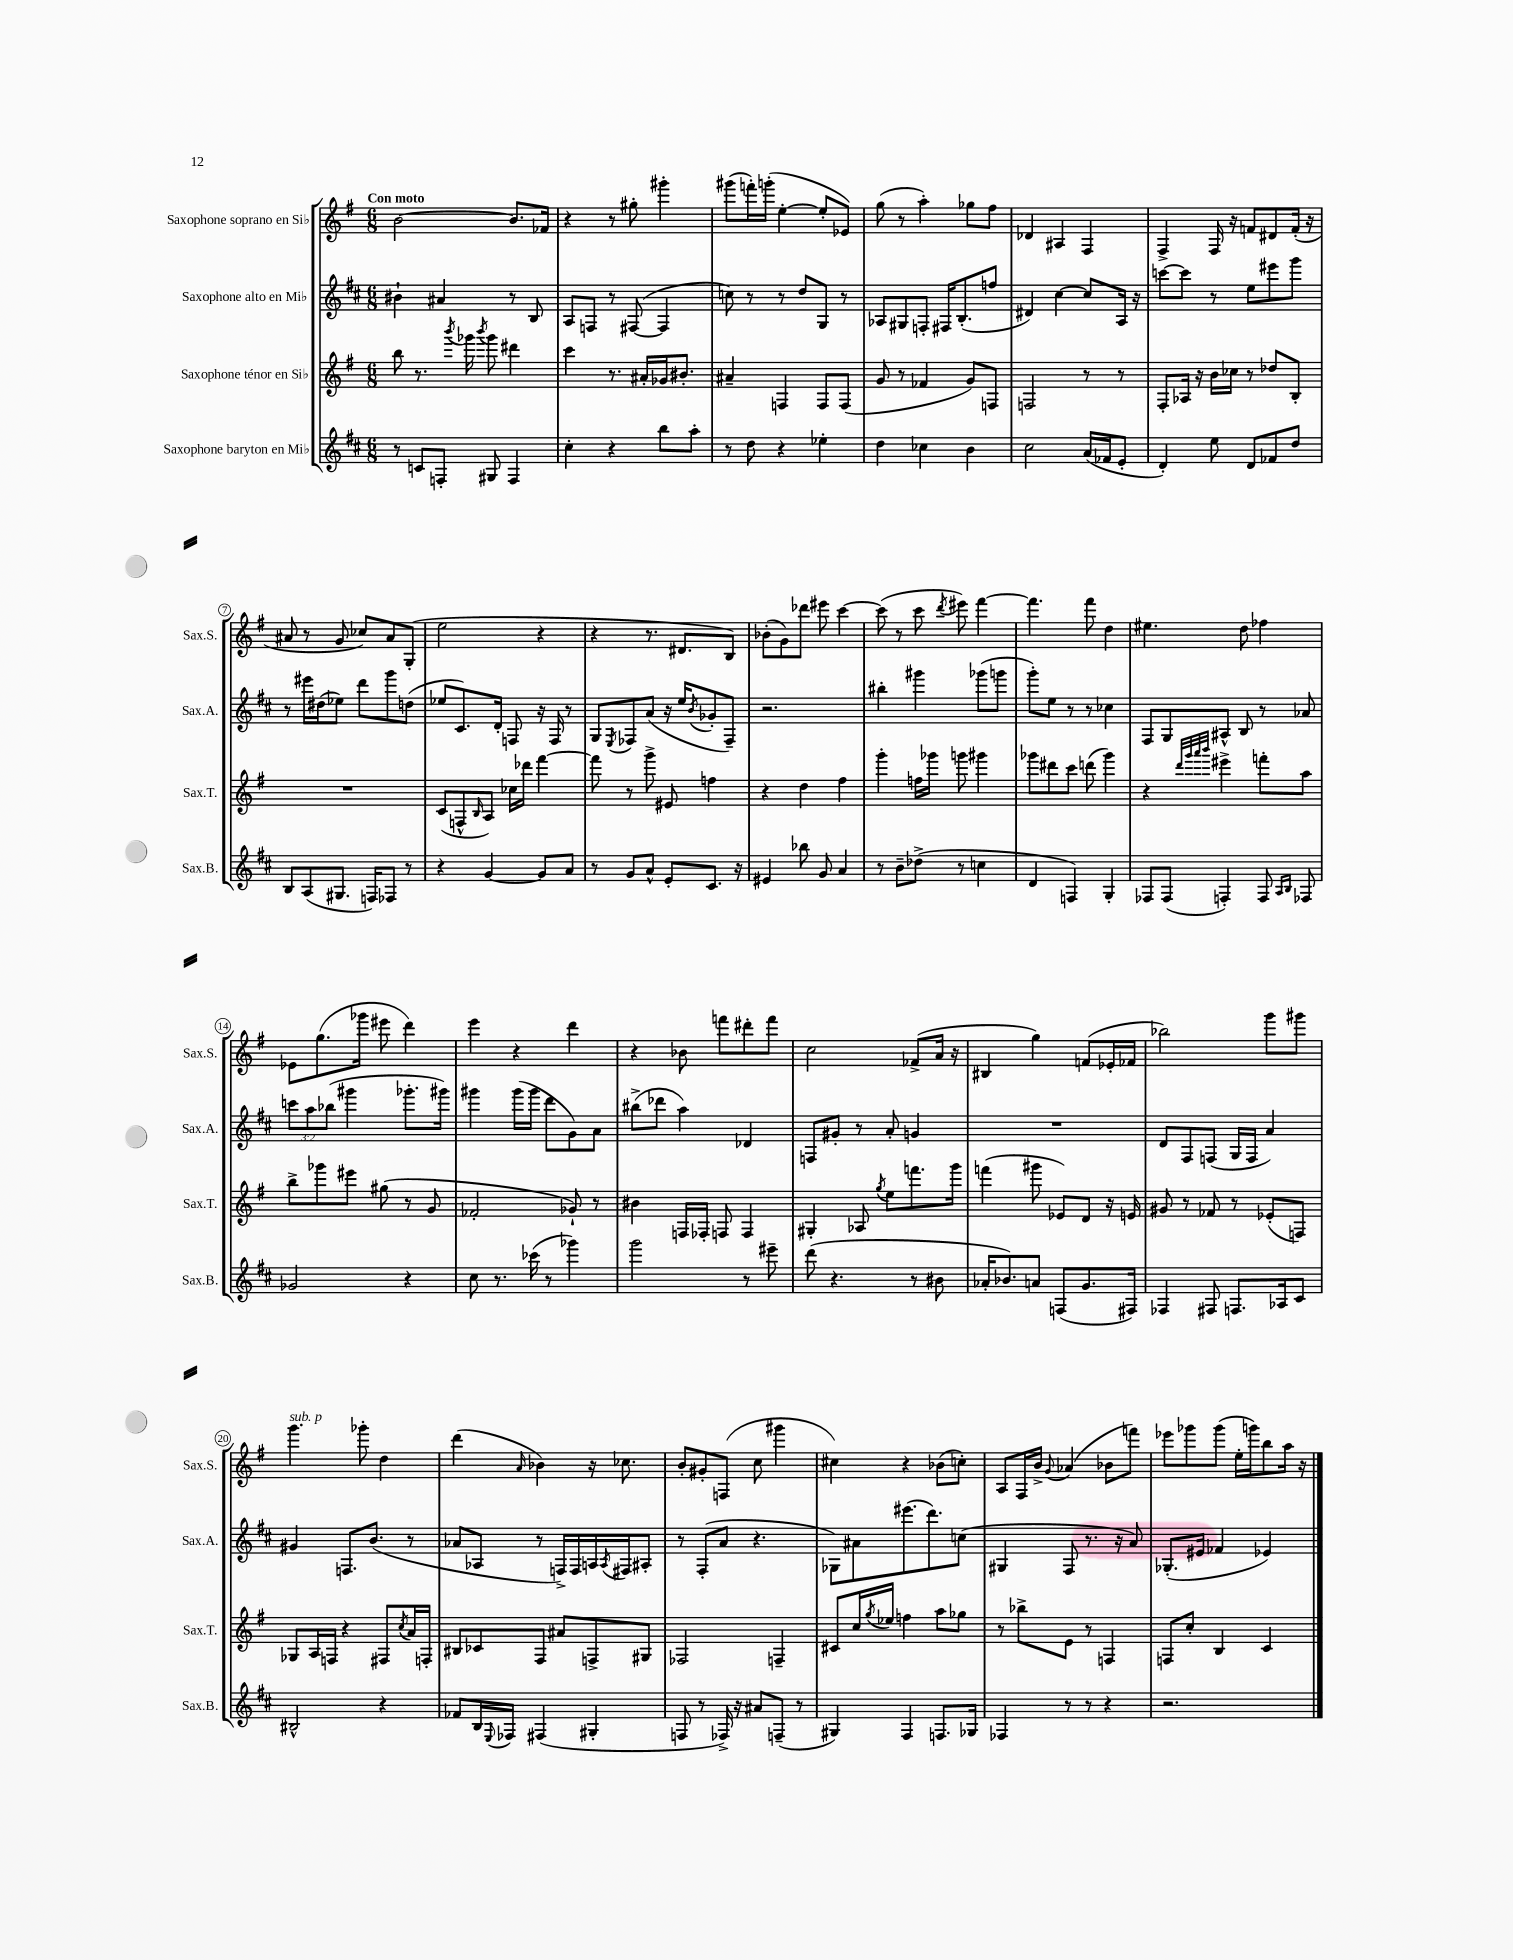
<<
\new StaffGroup <<
\new Staff = "s0" \with { instrumentName = "Saxophone soprano en Sib" shortInstrumentName = "Sax.S." } {
    \clef treble \key g \major \numericTimeSignature \time 6/8 \tempo "Con moto"
    b'2~ b'8. fes'16 |
    r4 r8 gis''8-. gis'''4-. |
    gis'''8( f'''16-.) g'''16-.( e''4~-. e''8-. ees'8) |
    g''8( r8 a''4-.) ges''8 fis''8 |
    des'4 ais4 fis4 |
    fis4-> fis16 r16 f'8 dis'8 f'16-.( r16 |
    ais'8 r8 g'8 ces''8) ais'8 g8-.( |
    e''2 r4 |
    r4 r8. dis'8. b8) |
    bes'8-.( g'8) des'''8 eis'''8 c'''4~ |
    c'''8( r8 c'''8 \acciaccatura { d'''8 } eis'''8) fis'''4~ |
    fis'''4. fis'''8 d''4 |
    eis''4. d''8 fes''4 |
    ees'8 g''8.( ges'''16 eis'''8 d'''4) |
    e'''4 r4 d'''4 |
    r4 bes'8 f'''8 dis'''8-. f'''8 |
    c''2 fes'8->( a'16 r16 |
    bis4 g''4) f'8( ees'16-. fes'16 |
    bes''2) g'''8 gis'''8 |
    g'''4.^\markup { \italic "sub. p" } ges'''8-. d''4 |
    d'''4( \grace { a'16 } bes'4) r16 ces''8. |
    b'8-. gis'8-. f8( c''8 gis'''4 |
    cis''4) r4 bes'8( c''8-.) |
    a8 fis16 b'16-> \appoggiatura { g'8 } aes'4( bes'8 f'''8) |
    ees'''8 ges'''8 ges'''8( e''16-. g'''16) b''8 a''16 r16 \bar "|." |
}
\new Staff = "s1" \with { instrumentName = "Saxophone alto en Mib" shortInstrumentName = "Sax.A." } {
    \clef treble \key d \major \numericTimeSignature \time 6/8 \override Staff.TupletNumber.text = #tuplet-number::calc-fraction-text
    bis'4-! ais'4 r8 b8 |
    a8 f8 r8 fis8~( fis4 |
    c''8) r8 r8 d''8 g8 r8 |
    aes8 gis8 f8-. fis16 b8.-.( f''8 |
    dis'4) cis''4~ cis''8 a16 r16 |
    c'''8~ c'''8 r8 e''8 eis'''8 g'''8 |
    r8 eis'''16 dis''16( ees''8) d'''8 g'''8 d''8( |
    ees''8 cis'8.) d'16-. f8 r16 f16 r8 |
    g8 \acciaccatura { e8 } fes8 a'8( r16 e''16 \acciaccatura { b'8 } ges'8-. fes8--) |
    r2. |
    bis''4-. gis'''4 ges'''8( g'''8 |
    g'''8-.) e''8 r8 r8 ces''4 |
    fis8 g8 ais8-^ b8 r8 aes'8 |
    \tuplet 3/2 { c'''8 a''8 bes''8( } gis'''4 ges'''8.-. gis'''16) |
    gis'''4 gis'''16( gis'''16 d'''8 g'8) a'8 |
    bis''8->( des'''8 a''4) des'4 |
    f8 gis'8-. r8 a'8-. g'4 |
    R2. |
    d'8 fis8 f8( g16 f16 a'4) |
    gis'4 f8. b'8.( r8 |
    aes'8 aes8 r8 f16->) f16 a16 \acciaccatura { a8 } fis16 ais8-. |
    r8 fis8-.( a'8 r4. |
    ges8) ais'8 eis'''8.( d'''8.) c''8( |
    gis4 fis8 r8. r16 a'8) |
    ges8.-.( eis'16 fes'4 ees'4) \bar "|." |
}
\new Staff = "s2" \with { instrumentName = "Saxophone ténor en Sib" shortInstrumentName = "Sax.T." } {
    \clef treble \key g \major \numericTimeSignature \time 6/8
    b''8 r8. \acciaccatura { b'''8 } ges'''16 \acciaccatura { b'''8 } ges'''8 dis'''4 |
    c'''4 r8. ais'16-. ges'16 bis'8.-. |
    ais'4-- f4 f8 f8( |
    g'8 r8 fes'4 g'8) f8 |
    f2 r8 r8 |
    fis8-. aes16 r16 b'16 ces''16 r8 des''8 b8-. |
    R2. |
    c'8( f8-^ \grace { b16 } a8) ces''16 des'''16 fis'''4~ |
    fis'''8 r8 g'''8-> eis'8 f''4 |
    r4 d''4 fis''4 |
    g'''4-. f''16 ges'''16 g'''8 gis'''4 |
    ges'''8 dis'''8 c'''8 d'''8( ges'''4) |
    r4 \grace { d'''32 g'''32 a'''32 b'''32 } eis'''4-> f'''8-. a''8 |
    b''8-> ges'''8 eis'''8 gis''8( r8 g'8 |
    fes'2-. ges'8-!) r8 |
    bis'4 f16 fes16-. f8 f4 |
    gis4-. aes8 \acciaccatura { g''8 } e''8 f'''8. g'''16 |
    f'''4( gis'''8 ees'8) d'8 r16 e'16 |
    gis'8 r8 fes'8 r8 ees'8-.( f8) |
    ges8 a16 f16 r4 fis8 \acciaccatura { c''8 } a'16 f16-. |
    bis8 ces'8 fis8 ais'8 f8-> gis8 |
    fes2 f4-- |
    cis'8 c''16 \acciaccatura { g''8 } ees''16 f''4 a''8 ges''8 |
    r8 bes''8-> e'8 r8 f4 |
    f8 c''8-. b4 c'4 \bar "|." |
}
\new Staff = "s3" \with { instrumentName = "Saxophone baryton en Mib" shortInstrumentName = "Sax.B." } {
    \clef treble \key d \major \numericTimeSignature \time 6/8
    r8 c'8 f8-. gis8 f4 |
    cis''4-. r4 b''8 a''8-. |
    r8 d''8 r4 ees''4-. |
    d''4 ces''4 b'4 |
    cis''2 a'16( fes'16 e'8-. |
    d'4-.) e''8 d'8 fes'8 d''8 |
    b8 a8( gis8. f16) fes8 r8 |
    r4 g'4~ g'8 a'8 |
    r8 g'8 a'8-^ e'8-. cis'8. r16 |
    eis'4 bes''8 g'8 a'4 |
    r8 b'8-- des''8->( r8 c''4 |
    d'4 f4) g4-. |
    fes8 fes8( f4-.) f8 \grace { a16 b16 } fes8 |
    ges'2 r4 |
    cis''8 r8. ces'''16( r8 ges'''4) |
    g'''2 r8 eis'''8-- |
    d'''8( r4. r8 bis'8 |
    aes'16-. bes'8.) a'8 f8( g'8. fis16) |
    fes4 fis8 f8. aes16 cis'8 |
    bis2-^ r4 |
    fes'8 b16 \appoggiatura { e8 } fes16 fis4( gis4-. |
    f8 r8 fes16->) r16 ais'8 f8--( r8 |
    gis4) fis4 f8. ges16 |
    fes4 r8 r8 r4 |
    r2. \bar "|." |
}
>>
>>
\layout { \context { \Score \override BarNumber.stencil = #(make-stencil-circler 0.1 0.3 ly:text-interface::print) } }
